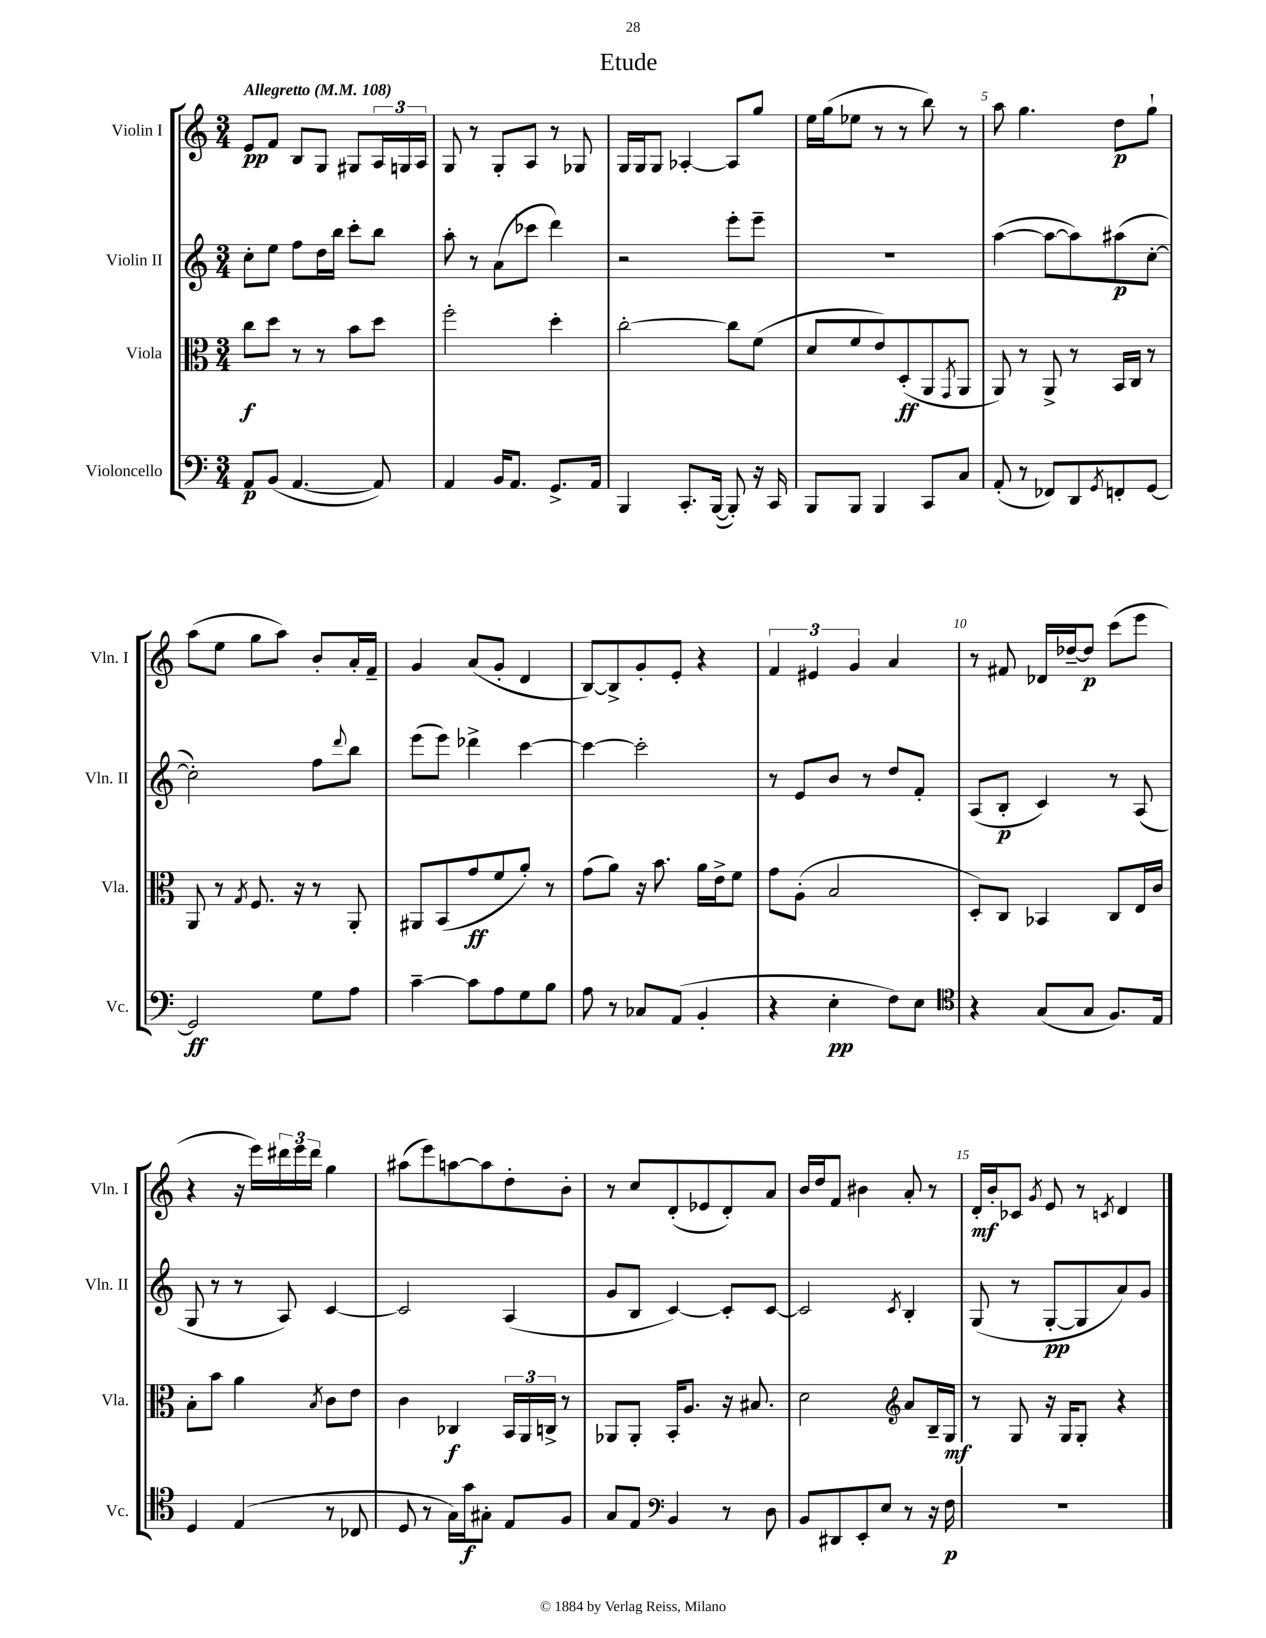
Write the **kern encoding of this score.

**kern	**kern	**kern	**kern
*staff4	*staff3	*staff2	*staff1
*clefF4	*clefC3	*clefG2	*clefG2
*k[]	*k[]	*k[]	*k[]
*M3/4	*M3/4	*M3/4	*M3/4
*MM108	*MM108	*MM108	*MM108
8AA/L	8cc\L	8cc'\L	8e/L
(8BB/J	8dd\J	8ee\J	8f/J
[4.AA/	8r	8ff\L	8B/L
.	8r	16dd\L	8G/J
.	.	16bb\JJ	.
.	8b\L	8ccc'\L	8G#/L
8AA/])	8dd\J	8bb\J	24A/L
.	.	.	24G/
.	.	.	24A/JJ
=	=	=	=
4AA/	2ff'\	8aa'\	8G/
.	.	8r	8r
16BB/LK	.	(8a\L	8G'/L
8.AA/J	.	.	.
.	.	8ccc-\J	8A/J
8.GG^/L	4dd'\	4ddd\)	8r
.	.	.	8G-/
16AA/Jk	.	.	.
=	=	=	=
4BBB/	[2cc'\	2r	16G/LL
.	.	.	16G/J
.	.	.	8G/J
8.CC'/L	.	.	[4A-'/
([16BBB/Jk	.	.	.
8BBB'/])	8cc\]L	8eee'\L	8A-/]L
16r	(8f\J	8eee~\J	8gg/J
16CC/	.	.	.
=	=	=	=
8BBB/L	8d/L	2.r	16ee\LL
.	.	.	(16gg\J
8BBB/J	8f/	.	8ee-\J
4BBB/	8e/)	.	8r
.	(8D'/	.	8r
8CC/L	8AA/	.	8bb\)
.	8qGG/	.	.
8C/J	8AA/J	.	8r
=	=	=	=
(8AA'/	8AA/)	([4aa\	8aa\
8r	8r	.	4.gg\
8FF-/L)	8AA^/	8aa\_L	.
8DD/	8r	8aa\])	.
8qGG/	.	.	.
8FF'/	16BB/LL	(8aa#\	8dd\L
.	16C/JJ	.	.
[8GG/J	8r	[8cc'\J	8gg`\J
=	=	=	=
2GG/]	8AA/	2cc'\])	(8aa\L
.	8r	.	8ee\J
.	8qG/	.	.
.	8.F/	.	8gg\L
.	.	.	8aa\J)
.	16r	.	.
8G\L	8r	8ff\L	8b'/L
.	.	8qqddd/	.
8A\J	8AA'/	8bb\J	16a'/L
.	.	.	16f~/JJ
=	=	=	=
[4c~\	8AA#/L	(8eee\L	4g/
.	(8BB/	8eee\J)	.
8c\]L	8g/	4ddd-^\	(8a/L
8A\	8f/	.	8g'/J
8G\	8a'/J)	[4ccc\	4d/
8B\J	8r	.	.
=	=	=	=
8A\	(8g\L	4ccc\_	[8B/L)
8r	8a\J)	.	8B^/]
8C-/L	16r	2ccc'\]	8g'/
.	8.b\	.	.
(8AA/J	.	.	8e'/J
4BB'/	16a\LL	.	4r
.	16e^\J	.	.
.	8f\J	.	.
=	=	=	=
4r	8g\L	8r	6f/
.	(8A'\J	8e/L	.
.	.	.	6e#/
4E'\	2B/	8b/J	.
.	.	.	6g/
.	.	8r	.
8F\L)	.	8dd/L	4a/
8E\J	.	8f'/J	.
=	=	=	=
*clefC4	*	*	*
4r	8D'/L)	(8A/L	8r
.	8C/J	8B'/J	8f#/
(8G/L	4BB-/	4c/)	16d-/LL
.	.	.	[16dd-~/J
8G/J	.	.	8dd-/]J
8.F/L)	8C/L	8r	(8ccc\L
.	16E/L	(8A/	8eee\J
16E/Jk	16c/JJ	.	.
=	=	=	=
4D/	8B'\L	8G/	4r
.	8b\J	8r	.
(4E/	4a\	8r	16r
.	.	.	16eee\LL)
.	.	8A/)	24ddd#\
.	.	.	24eee\
.	.	.	24ddd#\JJ
.	8qB/	.	.
8r	8c\L	[4c/	4gg\
8C-/	8e\J	.	.
=	=	=	=
8D/	4c\	2c/]	(8aa#\L
8r	.	.	8eee\)
16G\LL)	4C-/	.	[8aa\
16g\J	.	.	.
8G#'\J	.	.	8aa\]
8E/L	24BB/LL	(4A/	8dd'\
.	24AA/	.	.
.	24C^/JJ	.	.
8F/J	8r	.	8b'\J
=	=	=	=
8G/L	8AA-/L	8g/L	8r
8E/J	8AA-'/J	8B/J	8cc/L
*clefF4	*	*	*
4BB/	16BB'/LK	[4c/)	(8d'/
.	8.A/J	.	.
.	.	.	8e-/
8r	16r	8c'/]L	8d'/)
.	8.B#/	.	.
8D\	.	[8c/J	8a/J
=	=	=	=
8BB/L	2d\	2c/]	16b/LL
.	.	.	16dd/J
8DD#/	.	.	8f/J
8EE'/	.	.	4b#\
8E/J	.	.	.
*	*clefG2	*	*
.	.	8qc/	.
8r	8a/L	4B'/	8a'/
16r	16B~/L	.	8r
16F\	16G/JJ	.	.
=	=	=	=
2.r	8r	(8G/	16d'/LL
.	.	.	16b'/J
.	8G/	8r	8c-/J
.	.	.	8qg/
.	16r	[8G'/L	8e/
.	16G/LK	.	.
.	8G'/J	8G/]	8r
.	.	.	8qc/
.	4r	8a/)	4d/
.	.	8g/J	.
==	==	==	==
*-	*-	*-	*-
